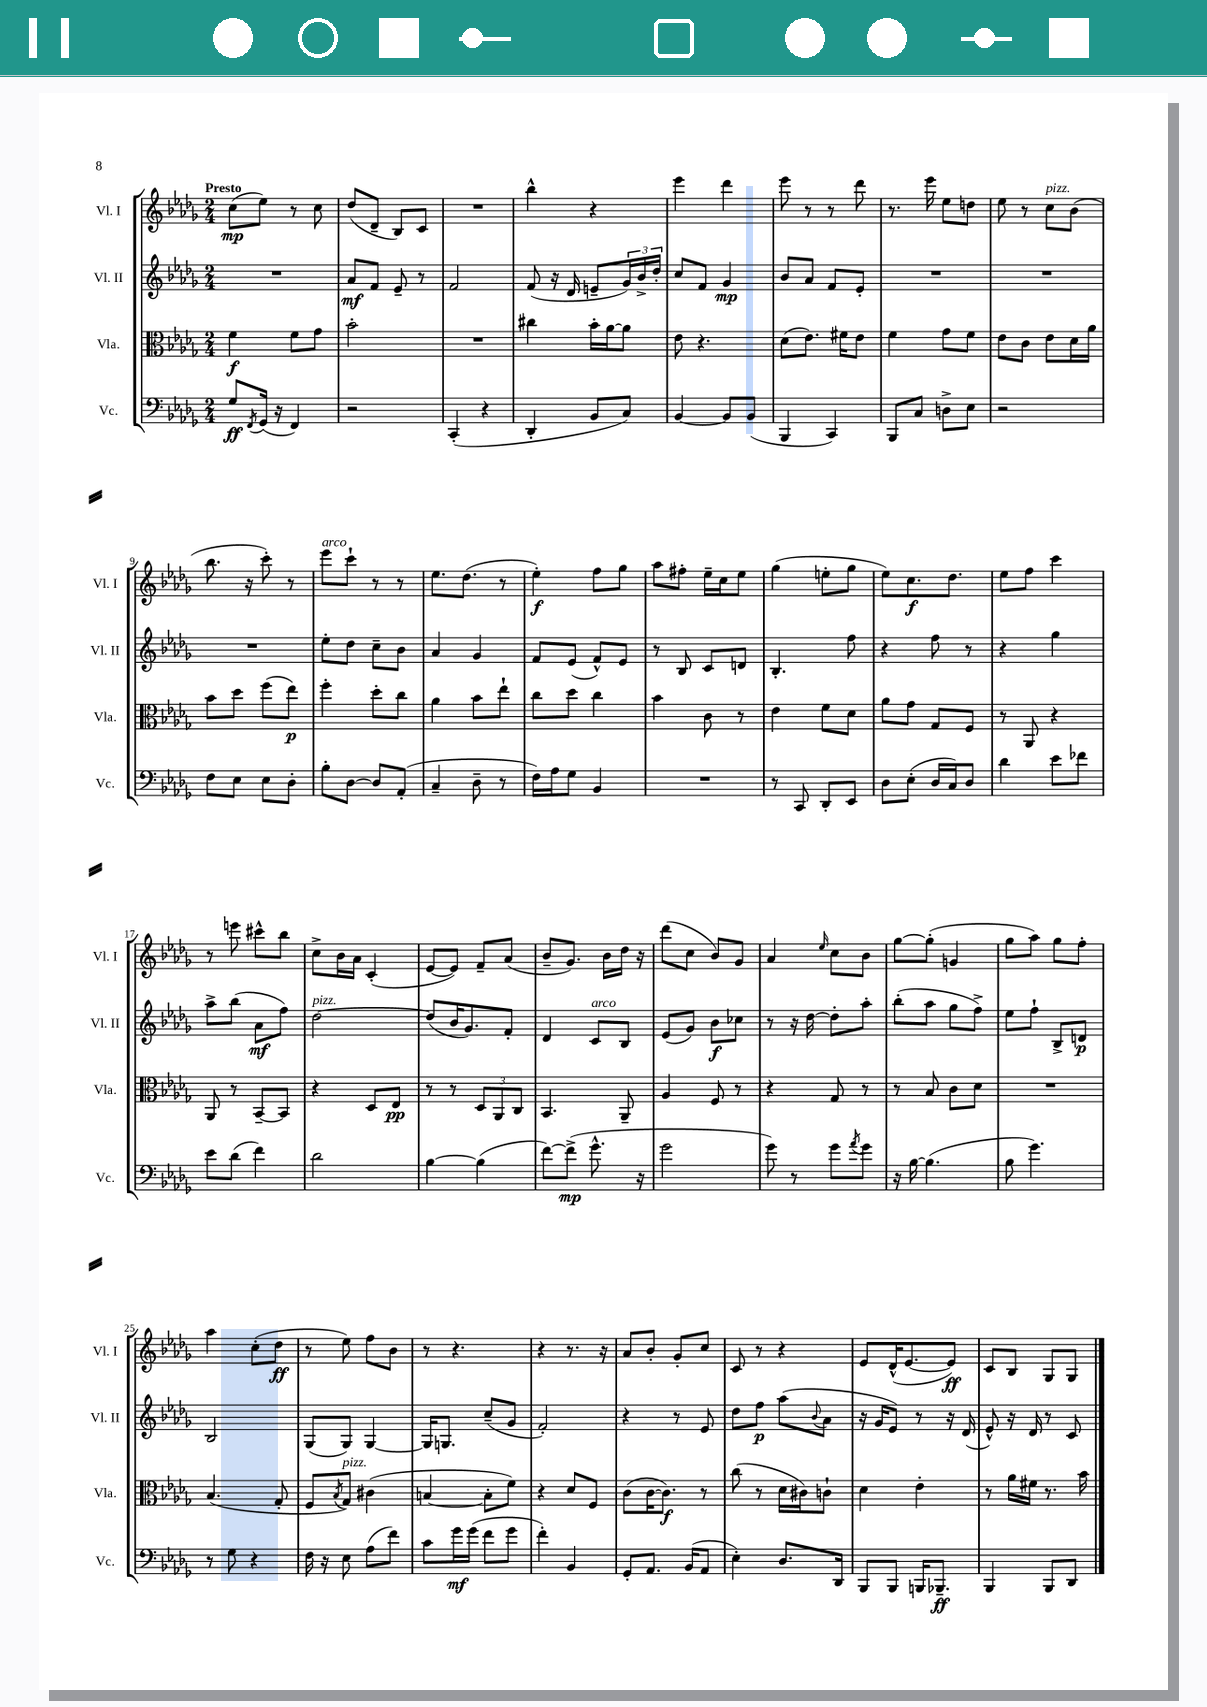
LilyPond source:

<<
\new StaffGroup <<
\new Staff = "s0" \with { instrumentName = "Vl. I" shortInstrumentName = "Vl. I" } {
    \clef treble \key des \major \numericTimeSignature \time 2/4 \tempo "Presto"
    c''8\mp( ees''8) r8 c''8 |
    des''8( des'8-- bes8) c'8 |
    R2 |
    bes''4-^ r4 |
    ees'''4 des'''4 |
    ees'''8 r8 r8 des'''8 |
    r8. ees'''16 ees''8 d''8 |
    ees''8 r8 c''8^\markup { \italic "pizz." } bes'8( |
    bes''8. r16 c'''8-.) r8 |
    ees'''8^\markup { \italic "arco" } c'''8-! r8 r8 |
    ees''8. des''8.( r8 |
    ees''4-.\f) f''8 ges''8 |
    aes''8 fis''8-. ees''16-- c''16 ees''8 |
    ges''4( e''8-. ges''8 |
    ees''8) c''8.\f des''8. |
    ees''8 f''8 c'''4 |
    r8 e'''8 cis'''8-^ bes''8 |
    c''8-> bes'16 aes'16 c'4-.( |
    ees'8~ ees'8) f'8-- aes'8( |
    bes'8-- ges'8.) bes'16 des''16 r16 |
    des'''8( c''8 bes'8) ges'8 |
    aes'4 \grace { ees''16 } c''8 bes'8 |
    ges''8~ ges''8-.( g'4 |
    ges''8 aes''8) ges''8 f''8-. |
    aes''4 c''8-.( des''8\ff |
    r8 ees''8) f''8 bes'8 |
    r8 r4. |
    r4 r8. r16 |
    aes'8 bes'8-. ges'8-. c''8 |
    c'8 r8 r4 |
    ees'8 des'16-^( ees'8.~ ees'8\ff) |
    c'8 bes8 ges8 ges8 \bar "|." |
}
\new Staff = "s1" \with { instrumentName = "Vl. II" shortInstrumentName = "Vl. II" } {
    \clef treble \key des \major \numericTimeSignature \time 2/4
    R2 |
    aes'8\mf f'8 ees'8-- r8 |
    f'2 |
    f'8( r16 des'16 e'8-- \tuplet 3/2 { ges'16) bes'16-> des''16-. } |
    c''8 f'8 ges'4\mp |
    bes'8 aes'8 f'8 ees'8-. |
    R2 |
    R2 |
    R2 |
    ees''8-. des''8 c''8-- bes'8 |
    aes'4 ges'4 |
    f'8 ees'8( f'8-^) ees'8 |
    r8 bes8 c'8 d'8 |
    bes4.-. f''8 |
    r4 f''8 r8 |
    r4 ges''4 |
    aes''8-> bes''8( aes'8\mf f''8) |
    des''2~^\markup { \italic "pizz." } |
    des''8( bes'16 ges'8.) f'8-. |
    des'4 c'8^\markup { \italic "arco" } bes8 |
    ees'8( ges'8) bes'8\f ces''8 |
    r8 r16 des''16~ des''8-. aes''8-. |
    bes''8-.( aes''8 ges''8 f''8->) |
    ees''8 f''8-! bes8-> d'8\p |
    bes2 |
    ges8( ges8) ges4~ |
    ges16 g8. c''8--( ges'8 |
    f'2-.) |
    r4 r8 ees'8 |
    des''8 f''8\p aes''8( \appoggiatura { bes'8 } aes'8 |
    r16 ges'16 ees'8) r8 r16 des'16( |
    ees'8-^) r16 des'16 r8 c'8 \bar "|." |
}
\new Staff = "s2" \with { instrumentName = "Vla." shortInstrumentName = "Vla." } {
    \clef alto \key des \major \numericTimeSignature \time 2/4
    f'4\f f'8 ges'8 |
    bes'2-. |
    R2 |
    cis''4 bes'16-. aes'16~ aes'8 |
    ees'8 r4. |
    des'8( ees'8.) fis'16 ees'8 |
    f'4 ges'8 f'8 |
    ees'8 c'8 ees'8 des'16 aes'16 |
    bes'8 des''8 f''8( ees''8\p) |
    f''4-. des''8-. c''8 |
    aes'4 bes'8 ees''8-! |
    c''8 des''8 c''4 |
    bes'4 c'8 r8 |
    ees'4 f'8 des'8 |
    aes'8 ges'8 ges8 f8 |
    r8 aes,8 r4 |
    aes,8 r8 bes,8~-- bes,8 |
    r4 des8 ees8\pp |
    r8 r8 \tuplet 3/2 { des8 aes,8 c8 } |
    bes,4. aes,8-- |
    aes4 f8 r8 |
    r4 ges8 r8 |
    r8 bes8 c'8 des'8 |
    R2 |
    bes4.( ges8-. |
    f8 \acciaccatura { bes8 } ges8^\markup { \italic "pizz." }) cis'4( |
    b4~ b8-. f'8) |
    r4 des'8 f8 |
    c'8( c'16~ c'8.\f) r8 |
    c''8( r8 des'16 cis'16) c'8-! |
    des'4 ees'4-. |
    r8 aes'16 fis'16 r8. bes'16 \bar "|." |
}
\new Staff = "s3" \with { instrumentName = "Vc." shortInstrumentName = "Vc." } {
    \clef bass \key des \major \numericTimeSignature \time 2/4
    ges8\ff \acciaccatura { f,8 } ges,16( r16 f,4) |
    r2 |
    c,4-.( r4 |
    des,4-. bes,8 c8) |
    bes,4~ bes,8 bes,8( |
    bes,,4 c,4) |
    bes,,8 c8 d8-> ees8 |
    r2 |
    f8 ees8 ees8 des8-. |
    bes8-. des8~ des8 aes,8-.( |
    c4-- des8-- r8 |
    f16) aes16 ges8 bes,4 |
    R2 |
    r8 c,8 des,8-. ees,8 |
    des8 ees8-.( des16 c16) des8 |
    des'4 ees'8 fes'8 |
    ees'8 des'8( f'4) |
    des'2 |
    bes4~ bes4( |
    f'8~) f'8->\mp( ges'8.-^ r16 |
    ges'2 |
    ges'8) r8 ges'8 \acciaccatura { aes'8 } ges'8 |
    r16 bes16~ bes4.( |
    bes8 ges'4.) |
    r8 ges8 r4 |
    f16 r16 ees8 aes8( f'8) |
    c'8 ges'16\mf ges'16( f'8 ges'8 |
    f'4-.) bes,4 |
    ges,8-. aes,8. bes,16( aes,8 |
    ees4-.) des8. des,16 |
    bes,,8 bes,,8 b,,16 bes,,8.--\ff |
    bes,,4 bes,,8 des,8 \bar "|." |
}
>>
>>
